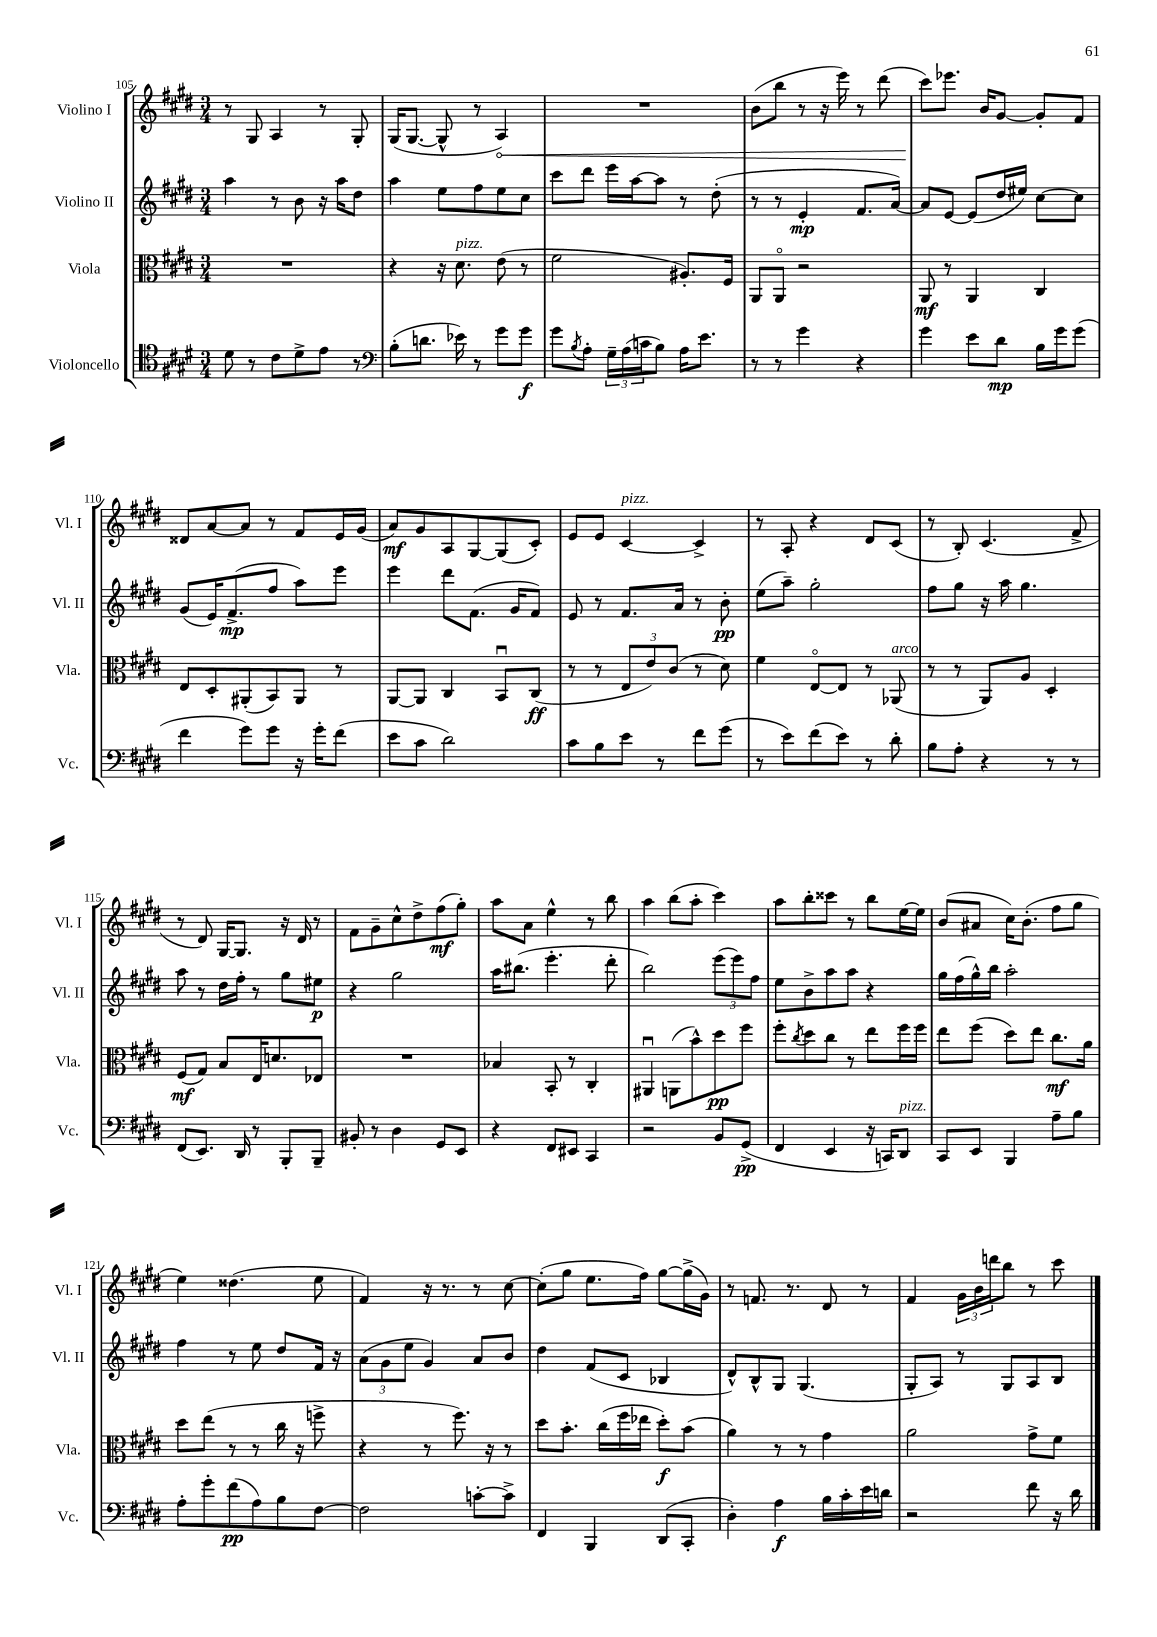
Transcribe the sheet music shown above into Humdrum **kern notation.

**kern	**kern	**kern	**kern
*staff4	*staff3	*staff2	*staff1
*clefC4	*clefC3	*clefG2	*clefG2
*k[f#c#g#d#]	*k[f#c#g#d#]	*k[f#c#g#d#]	*k[f#c#g#d#]
*M3/4	*M3/4	*M3/4	*M3/4
8d#\	2.r	4aa\	8r
8r	.	.	8G#/
8c#\L	.	8r	4A/
8d#^\	.	8b\	.
8e\J	.	16r	8r
.	.	16aa\LK	.
8r	.	8dd#\J	8G#'/
=	=	=	=
*clefF4	*	*	*
(8B'\L	4r	4aa\	(16G#/LK
.	.	.	[8.G#/J
8.d\J	.	.	.
.	16r	8ee\L	8G#^^/]
16e-\)	8.d#\	.	.
8r	.	8ff#\	8r
8g#\L	(8e\	8ee\	4A/)
8g#\J	8r	8cc#\J	.
=	=	=	=
8g#\L	2f#\	8ccc#\L	2.r
8qB/	.	.	.
8A'\J	.	8ddd#\J	.
24G#~\LL	.	16eee\LL	.
(24A\	.	.	.
.	.	[16aa\J	.
24c\J	.	.	.
8B\J)	.	8aa\]J	.
16A\LK	8.A#'/L)	8r	.
8.e\J	.	.	.
.	.	(8dd#'\	.
.	16F#/Jk	.	.
=	=	=	=
8r	8AA/L	8r	(8b\L
8r	8AAo/J	8r	8bb\J
4g#\	2r	4e'/	8r
.	.	.	16r
.	.	.	16eee\)
4r	.	8.f#/L	8r
.	.	.	(8ddd#\
.	.	[16a/Jk)	.
=	=	=	=
4g#\	8AA/	8a/]L	8ccc#\L)
.	8r	[8e/J	8.eee-\J
8e\L	4AA/	(8e/]L	.
.	.	.	16b/LK
8d#\J	.	16dd#/L	[8g#/J
.	.	16ee#/JJ)	.
16B\LL	4C#/	[8cc#\L	8g#'/]L
16g#\J	.	.	.
(8g#\J	.	8cc#\]J	8f#/J
=	=	=	=
4f#\	8E/L	(8g#/L	8d##/L
.	8D#'/	16e/K)	[8a/
.	.	(8.f#^/	.
8g#\L)	(8AA#'/	.	8a/]J
8g#\J	8BB/)	8ff#/J	8r
16r	8AA#/J	8aa\L)	8f#/L
16g#'\LK	.	.	.
(8f#\J	8r	8eee\J	16e/L
.	.	.	(16g#/JJ
=	=	=	=
8e\L	[8AA/L	4eee\	8a/L)
8c#\J	8AA/]J	.	8g#/
2d#\)	4C#/	8ddd#\L	8A/
.	.	(8.f#\J	[8G#/
.	8BBu/L	.	(8G#/]
.	.	16g#/LK	.
.	(8C#/J	8f#/J)	8c#'/J)
=	=	=	=
8c#\L	8r	8e/	8e/L
8B\	8r	8r	8e/J
8e\J	12E/L	8.f#/L	[4c#/
.	12e/)	.	.
8r	.	.	.
.	(12c#/J	.	.
.	.	16a/Jk	.
8f#\L	8r	8r	4c#^/]
(8g#\J	8d#\)	8b'\	.
=	=	=	=
8r	4f#\	(8ee\L	8r
8e\L)	.	8aa~\J)	8A'/
(8f#\	[8Eo/L	2gg#'\	4r
8e\J)	8E/]J	.	.
8r	8r	.	8d#/L
8d#'\	(8AA-/	.	(8c#/J
=	=	=	=
8B\L	8r	8ff#\L	8r
8A'\J	8r	8gg#\J	8B'/)
4r	8AA/L)	16r	(4.c#/
.	.	16aa\	.
.	8A/J	4.gg#\	.
8r	4D#'/	.	.
8r	.	.	8f#^/
=	=	=	=
(8FF#/L	(8F#/L	8aa\	8r
8.EE/J)	8G#/J)	8r	8d#/)
.	8B/L	16dd#\LL	[16G#/LK
16DD#/	.	16ff#'\JJ	8.G#/]J
8r	16E/K	8r	.
.	8.d/	.	.
8BBB'/L	.	8gg#\L	16r
.	.	.	16d#/
8BBB~/J	8E-/J	8ee#\J	8r
=	=	=	=
8BB#'/	2.r	4r	8f#\L
8r	.	.	8g#~\
4D#\	.	2gg#\	8cc#^^\
.	.	.	8dd#^\
8GG#/L	.	.	(8ff#\
8EE/J	.	.	8gg#'\J)
=	=	=	=
4r	4B-/	16aa\LK	8aa\L
.	.	(8.bb#\J	.
.	.	.	8a\J
8FF#/L	8BB'/	4.eee'\	4ee^^\
8EE#/J	8r	.	.
4CC#/	4C#'/	.	8r
.	.	8ddd#'\	8bb\
=	=	=	=
2r	4AA#u/	2bb\)	4aa\
.	(8AA\L	.	(8bb\L
.	8b^^\)	.	8aa'\J
8BB/L	8dd#\	(12eee\L	4ccc#\)
.	.	12eee\)	.
(8GG#^/J	8ff#\J	.	.
.	.	12ff#\J	.
=	=	=	=
4FF#/	8ff#'\L	8ee\L	8aa\L
.	8qcc#/	.	.
.	8dd#\	8b^\	8bb'\
4EE/	8cc#\J	8aa\	8ccc##\J
.	8r	8aa\J	8r
16r	8ee\L	4r	8bb\L
16CC/LK)	.	.	.
8DD#/J	16ff#\L	.	[16ee\L
.	16ff#\JJ	.	16ee\]JJ
=	=	=	=
8CC#/L	8ee\L	16gg#\LL	(8b/L
.	.	(16ff#\	.
8EE/J	(8ff#\J	16gg#^^\)	8a#/J
.	.	16bb\JJ	.
4BBB/	8dd#\L)	2aa'\	16cc#\LK)
.	.	.	(8.b'\J
.	8ee\J	.	.
8A~\L	8.cc#\L	.	8ff#\L
8B\J	.	.	8gg#\J
.	16a\Jk	.	.
=	=	=	=
8A'\L	8dd#\L	4ff#\	4ee\)
8g#'\	(8ee\J	.	.
(8f#\	8r	8r	(4.dd##\
8A\)	8r	8ee\	.
8B\	16cc#\	8dd#/L	.
.	16r	.	.
[8F#\J	8ff^\	16f#/Jk	8ee\
.	.	16r	.
=	=	=	=
2F#\]	4r	(12a\L	4f#/)
.	.	12g#\	.
.	.	12ee\J	.
.	8r	4g#/)	16r
.	.	.	8.r
.	8.ff#\)	.	.
[8c'\L	.	8a/L	8r
.	16r	.	.
8c^\]J	8r	8b/J	[8cc#\
=	=	=	=
4FF#/	8dd#\L	4dd#\	(8cc#'\]L
.	8.b'\J	.	8gg#\J
4BBB/	.	(8f#/L	8.ee\L
.	(16cc#\LL	.	.
.	16ff#\	8c#/J	.
.	16ee-\JJ	.	16ff#\Jk)
(8DD#/L	8dd#'\L)	4B-/	[8gg#\L
8CC#'/J	(8b\J	.	(16gg#^\]L
.	.	.	16g#\JJ)
=	=	=	=
4D#'\)	4a\)	8d#^^/L)	8r
.	.	8B^^/	8.f/
4A\	8r	8G#/J	.
.	.	.	8.r
.	8r	(4.G#/	.
16B\LL	4g#\	.	8d#/
16c#'\	.	.	.
16e\	.	.	8r
16d\JJ	.	.	.
=	=	=	=
2r	2a\	8G#'/L	4f#/
.	.	8A/J)	.
.	.	8r	24g#\LL
.	.	.	24b\
.	.	.	24ddd\J
.	.	8G#/L	8bb\J
8f#\	8g#^\L	8A/	8r
16r	8f#\J	8B/J	8ccc#\
16d#\	.	.	.
==	==	==	==
*-	*-	*-	*-
